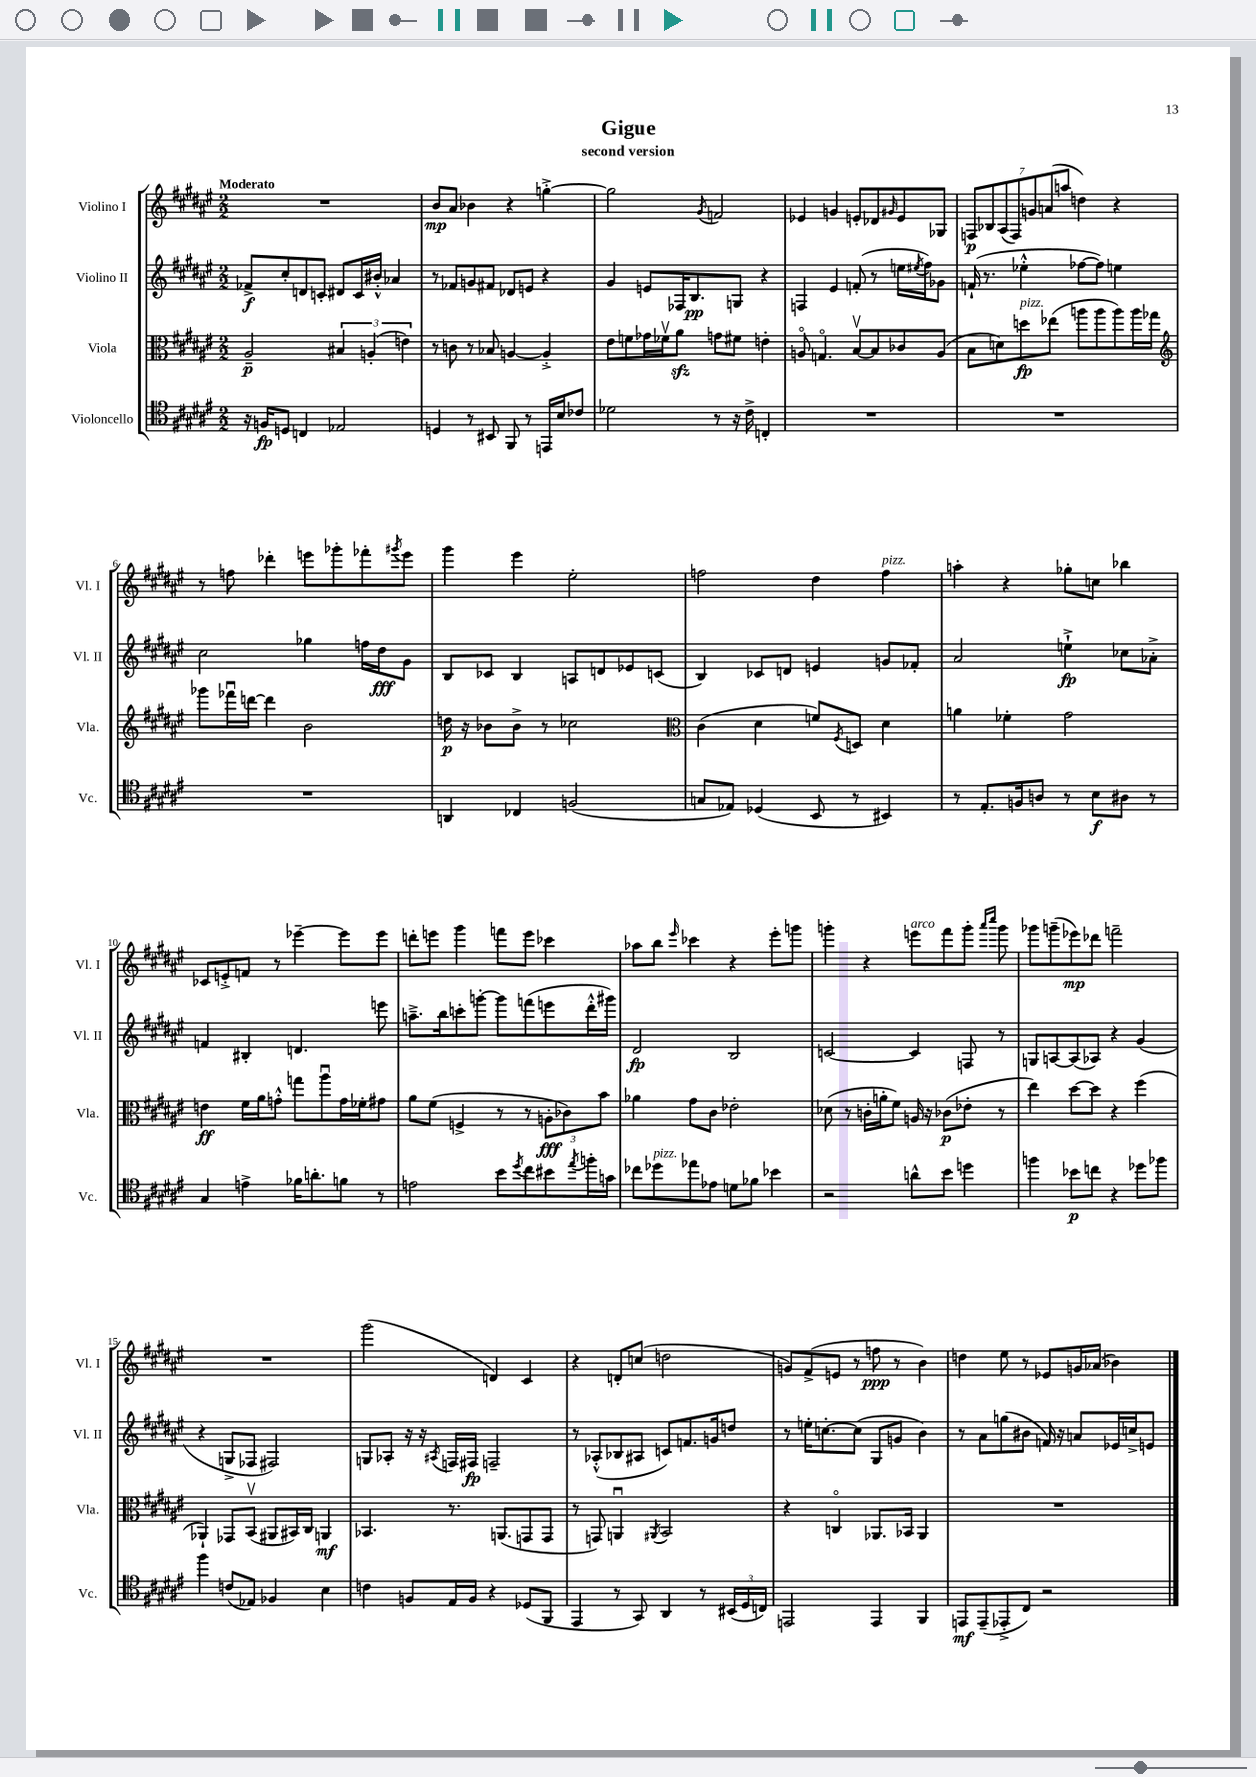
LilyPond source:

\header { title = "Gigue" subtitle = "second version" }
<<
\new StaffGroup <<
\new Staff = "s0" \with { instrumentName = "Violino I" shortInstrumentName = "Vl. I" } {
    \clef treble \key fis \major \numericTimeSignature \time 2/2 \tempo "Moderato"
    R1 |
    b'8\mp ais'8 bes'4 r4 g''4~-.-> |
    g''2 \acciaccatura { gis'8 } f'2 |
    ees'4 g'4 e'8-. des'8 \grace { gis'16 } e'8 ges8 |
    \tuplet 7/4 { f8\p bes8 ais8( f8) g'8 a'8( a''8 } d''4) r4 |
    r8 f''8 des'''4-. e'''8 ges'''8-. fes'''8-. \acciaccatura { gis'''8 } e'''8 |
    gis'''4 eis'''4 eis''2-. |
    f''2 dis''4 f''4^\markup { \italic "pizz." } |
    a''4-. r4 ges''8-. c''8 bes''4 |
    ces'8 e'8-.-> f'8 r8 ees'''4~-- ees'''8 ees'''8 |
    d'''8-. e'''8 gis'''4 f'''8 e'''8 ces'''4 |
    aes''8 b''8 \grace { eis'''16 } ces'''4 r4 eis'''8-. g'''8 |
    g'''4-. r4 e'''8^\markup { \italic "arco" } fis'''8 g'''8-. \grace { ais'''16 cis''''16 } g'''8 |
    ges'''8 g'''8--( ees'''8\mp) des'''8 f'''2-- |
    R1 |
    gis'''2( d'4) cis'4 |
    r4 d'8-. c''8( d''2 |
    g'8) fis'8->( e'8 r8 f''8\ppp r8 b'4) |
    d''4 eis''8 r8 ees'8 g'16 aes'16( bes'4) \bar "|." |
}
\new Staff = "s1" \with { instrumentName = "Violino II" shortInstrumentName = "Vl. II" } {
    \clef treble \key fis \major \numericTimeSignature \time 2/2
    fes'8->\f cis''8-. d'8 c'8-. dis'8 c'16 bis'16-.-^ aes'4 |
    r8 fes'8 g'8 fis'8 des'8 e'8 r4 |
    gis'4 e'8 fes16 b8.\pp g8 r4 |
    f4 eis'4 f'8-.( r8 e''16 \acciaccatura { eis''8 } fis''16) ges'8 |
    f'16-!( r8. ees''4-.-^ fes''8~ fes''8) e''4 |
    cis''2 ges''4 f''16 dis''16\fff gis'8 |
    b8 ces'8 b4 a8 d'8 ees'8 c'8( |
    b4) ces'8 d'8 e'4 g'8 fes'8-. |
    ais'2 e''4-!->\fp ces''8 aes'8-.-> |
    f'4 bis4-. d'4. e'''8 |
    a''8.---> b''16 c'''8-. g'''8~-. g'''8 f'''8( e'''8 dis'''16-.-^ gis'''16) |
    dis'2\fp b2 |
    c'2~ c'4 f8 r8 |
    g8 a8~ a8( aes8) r4 gis'4( |
    r4 g8-> fes8 fis2) |
    g8 aes8-. r16 r16 \acciaccatura { ais8 } f16 fis16\fp f2-- |
    r8 aes8-.-^( bes8 ais8 c'8) f'8. g'16 d''8 |
    r8 e''16-. c''8.~-. c''8( gis8 g'8 b'4) |
    r8 ais'8 g''8( bis'8 f'16) r16 a'8 ees'16 c''16-> e'8 \bar "|." |
}
\new Staff = "s2" \with { instrumentName = "Viola" shortInstrumentName = "Vla." } {
    \clef alto \key fis \major \numericTimeSignature \time 2/2
    ais2--\p \tuplet 3/2 { bis4 a4-.( e'4) } |
    r8 c'8 r8 bes8 a4~ a4-.-> |
    eis'8 f'8 ges'16 fes'16\upbow ais'8\sfz g'8 fis'8 e'4-. |
    a8\flageolet g4.\flageolet b8~\upbow b8 ces'8 a8( |
    b8 d'8) d''8\fp^\markup { \italic "pizz." } ees''8( a''8 a''8 a''8) a''16 ges''16 |
    \clef treble ges'''8 fes'''16\downbow d'''16~ d'''4 b'2 |
    d''16\p r16 bes'8 bes'8-> r8 ces''2 |
    \clef alto cis'4( dis'4 f'8) \acciaccatura { fis8 } d8 dis'4 |
    a'4 fes'4-. gis'2 |
    e'4\ff fis'16 ais'16 g'8-.-^ g''8 ais''8\downbow g'16 fes'16-. gis'8 |
    ais'8 fis'8( f4-> r8 r8 \tuplet 3/2 { a8-.\fff ces'8) b'8 } |
    aes'4 gis'8 cis'8 ees'2-. |
    des'8( r8 c'16-. a'16-. fis'8) a16 r16 ces'8\p( ees'8-. r8 |
    eis''4) dis''8~ dis''8 r4 fis''4( |
    aes,4-!) ges,8 b,8\upbow( ais,8 bis,16) cis16 a,4\mf |
    bes,4. r8. a,8.( g,8 g,8 |
    r8 g,8) a,4\downbow \acciaccatura { ais,8 } b,2 |
    r4 c4\flageolet aes,8. bes,16 aes,4 |
    R1 \bar "|." |
}
\new Staff = "s3" \with { instrumentName = "Violoncello" shortInstrumentName = "Vc." } {
    \clef tenor \key fis \major \numericTimeSignature \time 2/2
    r16 f16\fp d8 c4 ees2 |
    d4 r8 bis,8 fis,8 r8 e,16 b16 ces'8 |
    des'2 r8 r16 cis'16-> c4-. |
    R1 |
    R1 |
    R1 |
    a,4 ces4 f2( |
    g8 ees8) des4( b,8 r8 bis,4) |
    r8 eis8.-. f16 a8 r8 b8\f ais8 r8 |
    gis4 e'4-> fes'16 a'8.-. f'8 r8 |
    e'2 b'8 \acciaccatura { dis''8 } cis''8 bis'8 \acciaccatura { eis''8 } f''16-. g'16 |
    ces''8 des''8^\markup { \italic "pizz." } ees''8 ees'8 d'8 fes'8 bes'4 |
    r2 a'8-^ b'8 d''4 |
    f''4 bes'8\p c''8 r4 des''8 fes''8 |
    fis''4 c'8( ees8) fes4 b4 |
    c'4 f8 eis16 f16 r4 des8( fis,8 |
    eis,4 r8 gis,8) ais,4 r8 \tuplet 3/2 { bis,16( dis16 c16) } |
    e,2 e,4 fis,4 |
    e,8\mf e,8--( ees,8-.-> cis8) r2 \bar "|." |
}
>>
>>
